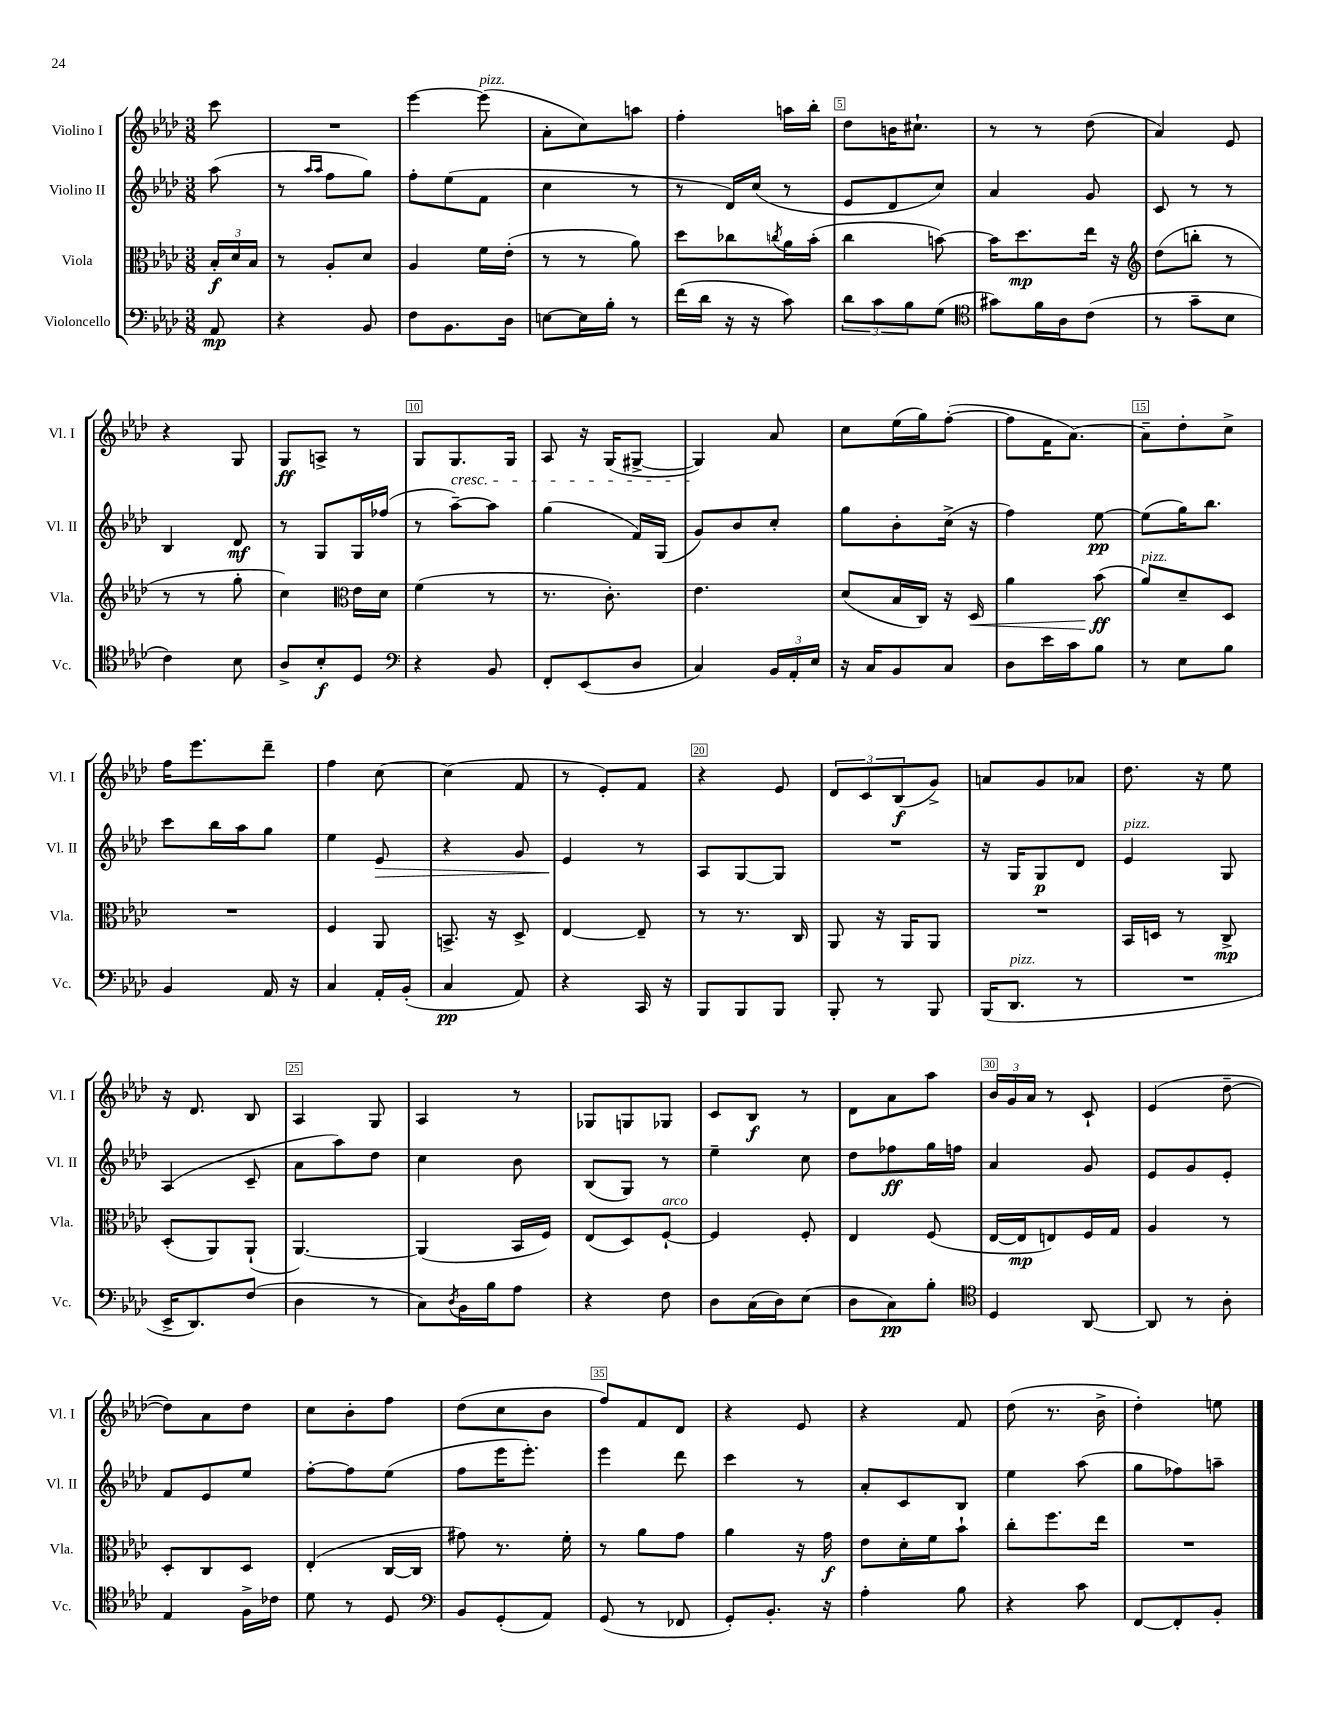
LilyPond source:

<<
\new StaffGroup <<
\new Staff = "s0" \with { instrumentName = "Violino I" shortInstrumentName = "Vl. I" } {
    \clef treble \key aes \major \numericTimeSignature \time 3/8 \partial 8
    c'''8 |
    R4. |
    ees'''4~ ees'''8^\markup { \italic "pizz." }( |
    aes'8-. c''8) a''8 |
    f''4-. a''16 bes''16-. |
    des''8 b'16 cis''8.-! |
    r8 r8 des''8( |
    aes'4) ees'8 |
    r4 g8 |
    g8\ff a8-> r8 |
    g8 g8.\cresc g16 |
    aes8 r16 g16( gis8~-> |
    gis4\!) aes'8 |
    c''8 ees''16( g''16) f''8~-.( |
    f''8 f'16 aes'8.~) |
    aes'8-- des''8-. c''8-> |
    f''16 ees'''8. des'''8-- |
    f''4 c''8~ |
    c''4( f'8 |
    r8 ees'8-.) f'8 |
    r4 ees'8 |
    \tuplet 3/2 { des'8 c'8 bes8\f( } g'8->) |
    a'8 g'8 aes'8 |
    des''8. r16 ees''8 |
    r16 des'8. bes8 |
    aes4 g8 |
    aes4 r8 |
    ges8 g8 ges8 |
    c'8 bes8\f r8 |
    des'8 aes'8 aes''8 |
    \tuplet 3/2 { bes'16 g'16 aes'16 } r8 c'8-! |
    ees'4( des''8~-- |
    des''8) aes'8 des''8 |
    c''8 bes'8-. f''8 |
    des''8( c''8 bes'8 |
    f''8) f'8 des'8 |
    r4 ees'8 |
    r4 f'8 |
    des''8( r8. bes'16-> |
    des''4-.) e''8 \bar "|." |
}
\new Staff = "s1" \with { instrumentName = "Violino II" shortInstrumentName = "Vl. II" } {
    \clef treble \key aes \major \numericTimeSignature \time 3/8 \partial 8
    aes''8( |
    r8 \grace { aes''16 aes''16 } f''8 g''8) |
    f''8-. ees''8( f'8 |
    c''4 r8 |
    r8 des'16) c''16( r8 |
    ees'8 des'8 c''8) |
    aes'4 g'8 |
    c'8 r8 r8 |
    bes4 des'8\mf |
    r8 g8 g16 fes''16( |
    r8 aes''8~--) aes''8 |
    g''4( f'16) g16( |
    g'8) bes'8 c''8-. |
    g''8 bes'8-. c''16->( r16 |
    f''4) ees''8~\pp |
    ees''8( g''16) bes''8. |
    c'''8 bes''16 aes''16 g''8 |
    ees''4 ees'8\> |
    r4 g'8 |
    ees'4\! r8 |
    aes8 g8~ g8 |
    R4. |
    r16 g16 g8\p des'8 |
    ees'4^\markup { \italic "pizz." } g8 |
    aes4( c'8-- |
    aes'8 aes''8) des''8 |
    c''4 bes'8 |
    bes8( g8) r8 |
    ees''4-- c''8 |
    des''8 fes''8\ff g''16 f''16 |
    aes'4 g'8 |
    ees'8 g'8 ees'8-. |
    f'8 ees'8 ees''8 |
    f''8~-. f''8 ees''8( |
    f''8 ees'''16 ees'''8.-.) |
    ees'''4 des'''8 |
    c'''4 r8 |
    aes'8-. c'8 bes8 |
    ees''4 aes''8( |
    g''8 fes''8) a''8-- \bar "|." |
}
\new Staff = "s2" \with { instrumentName = "Viola" shortInstrumentName = "Vla." } {
    \clef alto \key aes \major \numericTimeSignature \time 3/8 \partial 8
    \tuplet 3/2 { bes16-.\f des'16 bes16 } |
    r8 aes8-. des'8 |
    aes4 f'16 ees'16-.( |
    r8 r8 aes'8) |
    des''8 ces''8 \acciaccatura { c''8 } aes'16 bes'16-.( |
    c''4 b'8~) |
    b'16 des''8.\mp ees''16 r16 |
    \clef treble des''8( b''8-. r8 |
    r8 r8 g''8-. |
    c''4) \clef alto ees'16 des'16 |
    f'4( r8 |
    r8. c'8.-.) |
    ees'4. |
    des'8( bes16 c16) r16 des16\< |
    aes'4 bes'8\ff\!( |
    aes'8^\markup { \italic "pizz." }) des'8-- des8 |
    R4. |
    f4 aes,8 |
    b,8.-> r16 des8-> |
    ees4~ ees8-- |
    r8 r8. c16 |
    aes,8 r16 aes,16 aes,8 |
    R4. |
    bes,16 d16 r8 c8->\mp |
    des8-.( aes,8) aes,8-!( |
    aes,4.~) |
    aes,4( bes,16 f16) |
    ees8( des8) f8~-!^\markup { \italic "arco" } |
    f4 f8-. |
    ees4 f8( |
    ees16~ ees16\mp e8) f16 g16 |
    aes4 r8 |
    des8-. c8 des8 |
    ees4-.( c16~ c16 |
    gis'8) r8. f'16-. |
    r8 aes'8 g'8 |
    aes'4 r16 g'16\f |
    ees'8 des'16-. f'16 bes'8-! |
    c''8-. f''8. ees''16 |
    R4. \bar "|." |
}
\new Staff = "s3" \with { instrumentName = "Violoncello" shortInstrumentName = "Vc." } {
    \clef bass \key aes \major \numericTimeSignature \time 3/8 \partial 8
    aes,8\mp |
    r4 bes,8 |
    f8 bes,8. des16 |
    e8~ e16 bes16-. r8 |
    f'16( des'16 r16 r16 c'8) |
    \tuplet 3/2 { des'8 c'8 bes8 } g8( |
    \clef tenor gis'8) f'16 aes16 c'8( |
    r8 g'8-- bes8 |
    c'4) bes8 |
    aes8-> bes8-.\f des8 |
    \clef bass r4 bes,8 |
    f,8-. ees,8( des8 |
    c4) \tuplet 3/2 { bes,16 aes,16-. ees16 } |
    r16 c16 bes,8 c8 |
    des8 ees'16 c'16 bes8 |
    r8 ees8 bes8 |
    bes,4 aes,16 r16 |
    c4 aes,16-. bes,16-.( |
    c4\pp aes,8) |
    r4 c,16 r16 |
    bes,,8 bes,,8 bes,,8 |
    bes,,8-. r8 bes,,8 |
    bes,,16( des,8.^\markup { \italic "pizz." } r8 |
    R4. |
    ees,16-> des,8.) f8( |
    des4 r8 |
    c8) \acciaccatura { des8 } bes,16 bes16 aes8 |
    r4 f8 |
    des8 c16( des16) ees8( |
    des8 c8\pp) bes8-. |
    \clef tenor des4 aes,8~ |
    aes,8 r8 aes8-. |
    ees4 f16-> ces'16 |
    des'8 r8 des8 |
    \clef bass bes,8 g,8-.( aes,8) |
    g,8( r8 fes,8 |
    g,8-.) bes,8.-. r16 |
    aes4-. bes8 |
    r4 c'8 |
    f,8~ f,8-. bes,8-. \bar "|." |
}
>>
>>
\layout { \context { \Score \override BarNumber.break-visibility = ##(#f #t #t) barNumberVisibility = #(every-nth-bar-number-visible 5) \override BarNumber.stencil = #(make-stencil-boxer 0.1 0.3 ly:text-interface::print) } }
